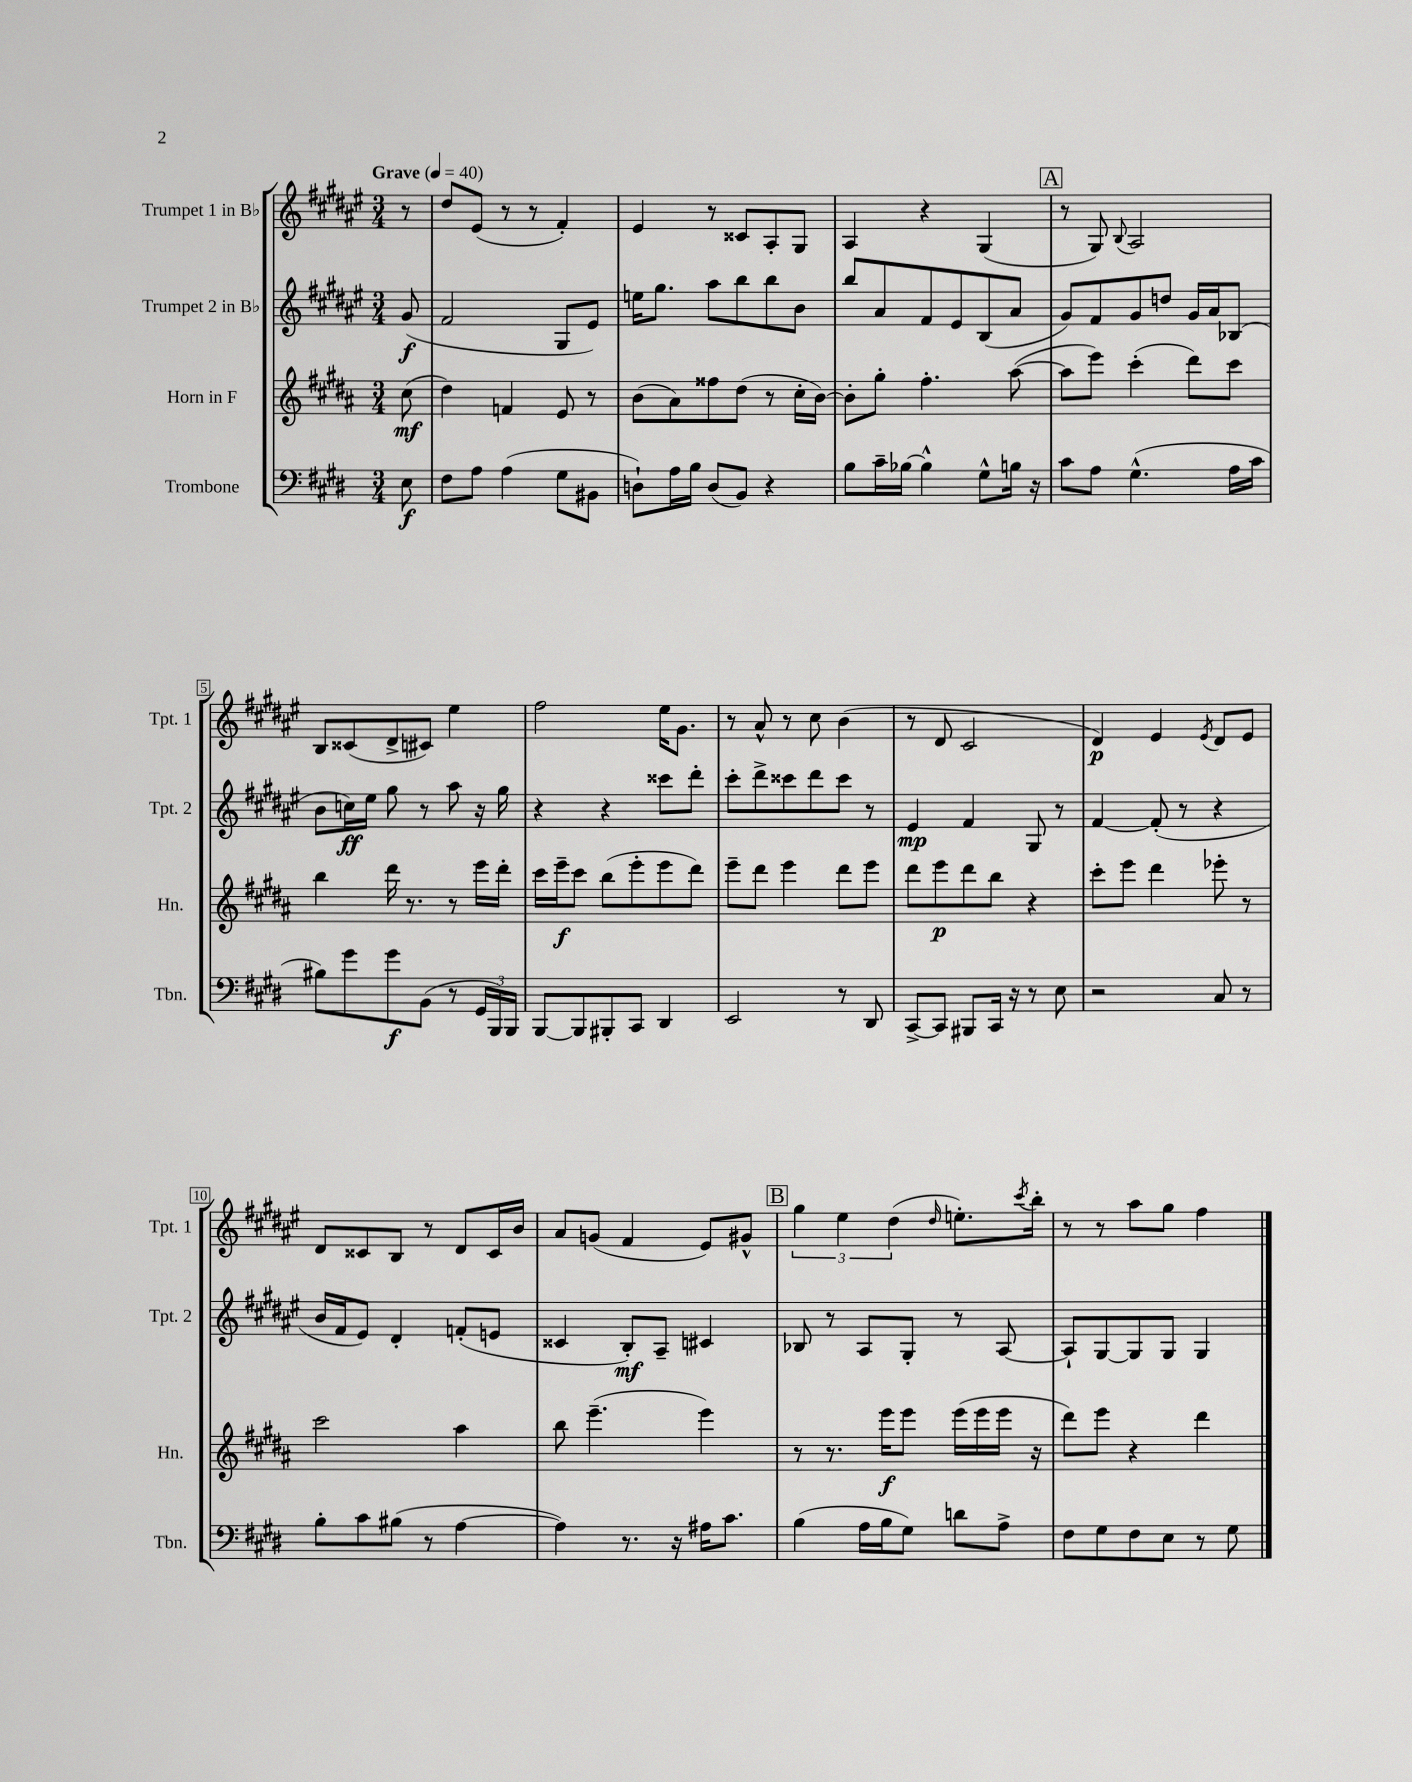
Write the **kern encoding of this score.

**kern	**dynam	**kern	**dynam	**kern	**dynam	**kern	**dynam
*part4	*part4	*part3	*part3	*part2	*part2	*part1	*part1
*staff4	*staff4	*staff3	*staff3	*staff2	*staff2	*staff1	*staff1
*I"Trombone	*	*I"Horn in F	*	*I"Trumpet 2 in B♭	*	*I"Trumpet 1 in B♭	*
*I'Tbn.	*	*I'Hn.	*	*I'Tpt. 2	*	*I'Tpt. 1	*
*clefF4	*	*clefG2	*	*clefG2	*	*clefG2	*
*k[f#c#g#d#]	*	*k[f#c#g#d#a#]	*	*k[f#c#g#d#a#e#]	*	*k[f#c#g#d#a#e#]	*
*M3/4	*	*M3/4	*	*M3/4	*	*M3/4	*
*MM40	*	*MM40	*	*MM40	*	*MM40	*
=	=	=	=	=	=	=	=
!	!	!	!	!	!	!LO:TX:a:B:t=Grave	!
8E\	f	(8cc#\	mf	(8g#/	f	8r	.
=1	=1	=1	=1	=1	=1	=1	=1
8F#\L	.	4dd#\)	.	2f#/	.	8dd#/L	.
8A\J	.	.	.	.	.	(8e#/J	.
(4A\	.	4fn/	.	.	.	8r	.
.	.	.	.	.	.	8r	.
8G#\L	.	8e/	.	8G#/L	.	4f#'/)	.
8BB#X\J	.	8r	.	8e#/J)	.	.	.
=2	=2	=2	=2	=2	=2	=2	=2
8Dn`\L)	.	(8b\L	.	16een\KL	.	4e#/	.
.	.	.	.	8.gg#\J	.	.	.
16A\L	.	8a#\)	.	.	.	.	.
16B\JJ	.	.	.	.	.	.	.
(8D/L	.	8ff##X\	.	8aa#\L	.	8r	.
8BB/J)	.	(8dd#\J	.	8bb\	.	8c##X/L	.
4r	.	8r	.	8bb\	.	8A#'/	.
.	.	16cc#'\LL	.	8b\J	.	8G#/J	.
.	.	[16b\JJ)	.	.	.	.	.
=3	=3	=3	=3	=3	=3	=3	=3
8B\L	.	8b'\L]	.	8bb/L	.	4A#/	.
16c#~\L	.	8gg#'\J	.	8a#/	.	.	.
[16B-X\JJ	.	.	.	.	.	.	.
4B-^^\]	.	4.ff#'\	.	8f#/	.	4r	.
.	.	.	.	8e#/	.	.	.
8G#^^\L	.	.	.	(8B/	.	(4G#/	.
16Bn\Jk	.	([8aa#\	.	8a#/J	.	.	.
16r	.	.	.	.	.	.	.
!!LO:REH:place=s1:t=A
=4	=4	=4	=4	=4	=4	=4	=4
8c#\L	.	8aa#\L]	.	8g#/L)	.	8r	.
8A\J	.	8eee\J)	.	8f#/	.	8G#/)	.
.	.	.	.	.	.	8qqB/	.
(4.G#^^\	.	(4ccc#'\	.	8g#/	.	2A#/	.
.	.	.	.	8ddn/J	.	.	.
.	.	8ddd#\L)	.	16g#/LL	.	.	.
.	.	.	.	16a#/J	.	.	.
16A\LL	.	8ccc#\J	.	(8B-X/J	.	.	.
16c#\JJ	.	.	.	.	.	.	.
!!LO:LB:g=z
=5	=5	=5	=5	=5	=5	=5	=5
8B#X\L)	.	4bb\	.	8b\L	.	8B/L	.
8g#\	.	.	.	16ccn\L)	ff	(8c##X/	.
.	.	.	.	16ee#\JJ	.	.	.
8g#\	f	16ddd#\	.	8gg#\	.	8d#^/	.
.	.	8.r	.	.	.	.	.
(8BB\J	.	.	.	8r	.	8c#X/J)	.
8r	.	8r	.	8aa#\	.	4ee#\	.
24GG#/LL	.	16eee\LL	.	16r	.	.	.
24BBB/)	.	.	.	.	.	.	.
.	.	16ddd#'\JJ	.	16gg#\	.	.	.
24BBB/JJ	.	.	.	.	.	.	.
=6	=6	=6	=6	=6	=6	=6	=6
[8BBB/L	.	16ccc#\LL	.	4r	.	2ff#\	.
.	.	16eee~\J	f	.	.	.	.
8BBB/]	.	8ccc#\J	.	.	.	.	.
8BBB#X'/	.	(8bb\L	.	4r	.	.	.
8CC#/J	.	8eee'\	.	.	.	.	.
4DD#/	.	8eee\	.	8ccc##X\L	.	16ee#\KL	.
.	.	.	.	.	.	8.g#\J	.
.	.	8ddd#\J)	.	8ddd#'\J	.	.	.
=7	=7	=7	=7	=7	=7	=7	=7
2EE/	.	8eee~\L	.	8ccc#'\L	.	8r	.
.	.	8ddd#\J	.	8ddd#^\	.	8a#^^/	.
.	.	4eee\	.	8ccc##X\	.	8r	.
.	.	.	.	8ddd#\	.	8cc#\	.
8r	.	8ddd#\L	.	8ccc##\J	.	(4b\	.
8DD#/	.	8eee\J	.	8r	.	.	.
=8	=8	=8	=8	=8	=8	=8	=8
[8CC#^/L	.	8ddd#\L	.	4e#/	mp	8r	.
8CC#/J]	.	8eee\	p	.	.	8d#/	.
8BBB#X/L	.	8ddd#\	.	4f#/	.	2c#/	.
16CC#/Jk	.	8bb\J	.	.	.	.	.
16r	.	.	.	.	.	.	.
8r	.	4r	.	8G#/	.	.	.
8E\	.	.	.	8r	.	.	.
=9	=9	=9	=9	=9	=9	=9	=9
2r	.	8ccc#'\L	.	[4f#/	.	4d#/)	p
.	.	8eee\J	.	.	.	.	.
.	.	4ddd#\	.	(8f#'/]	.	4e#/	.
.	.	.	.	8r	.	.	.
.	.	.	.	.	.	8qe#/	.
8C#/	.	8eee-X'\	.	4r	.	8d#/L	.
8r	.	8r	.	.	.	8e#/J	.
!!LO:LB:g=z
=10	=10	=10	=10	=10	=10	=10	=10
8B'\L	.	2ccc#\	.	16b/LL	.	8d#/L	.
.	.	.	.	16f#/J	.	.	.
8c#\	.	.	.	8e#/J)	.	8c##X/	.
(8B#X\J	.	.	.	4d#'/	.	8B/J	.
8r	.	.	.	.	.	8r	.
[4A\	.	4aa#\	.	(8fn'/L	.	8d#/L	.
.	.	.	.	8en/J	.	16c##/L	.
.	.	.	.	.	.	16b/JJ	.
=11	=11	=11	=11	=11	=11	=11	=11
4A\])	.	8bb\	.	4c##X/	.	8a#/L	.
.	.	(4.eee~\	.	.	.	(8gn/J	.
8.r	.	.	.	8B'/L)	mf	4f#/	.
.	.	.	.	8A#~/J	.	.	.
16r	.	.	.	.	.	.	.
16A#X\KL	.	4eee\)	.	4c#X/	.	8e#/L)	.
8.c#\J	.	.	.	.	.	.	.
.	.	.	.	.	.	8g#X^^/J	.
!!LO:REH:place=s1:t=B
=12	=12	=12	=12	=12	=12	=12	=12
(4B\	.	8r	.	8B-X/	.	6gg#\	.
.	.	8.r	.	8r	.	.	.
.	.	.	.	.	.	6ee#\	.
16A\LL	.	.	.	8A#/L	.	.	.
16B\J	.	16eee\KL	f	.	.	.	.
.	.	.	.	.	.	(6dd#\	.
8G#\J)	.	8eee\J	.	8G#'/J	.	.	.
.	.	.	.	.	.	16qqdd#/	.
8dn\L	.	(16eee\LL	.	8r	.	8.een'\L)	.
.	.	16eee\	.	.	.	.	.
8A^\J	.	16eee\JJ	.	[8A#/	.	.	.
.	.	.	.	.	.	8qccc#/	.
.	.	16r	.	.	.	16bb'\Jk	.
=13	=13	=13	=13	=13	=13	=13	=13
8F#\L	.	8ddd#\L)	.	8A#`/L]	.	8r	.
8G#\	.	8eee\J	.	[8G#/	.	8r	.
8F#\	.	4r	.	8G#/]	.	8aa#\L	.
8E\J	.	.	.	8G#/J	.	8gg#\J	.
8r	.	4ddd#\	.	4G#/	.	4ff#\	.
8G#\	.	.	.	.	.	.	.
==	==	==	==	==	==	==	==
*-	*-	*-	*-	*-	*-	*-	*-
